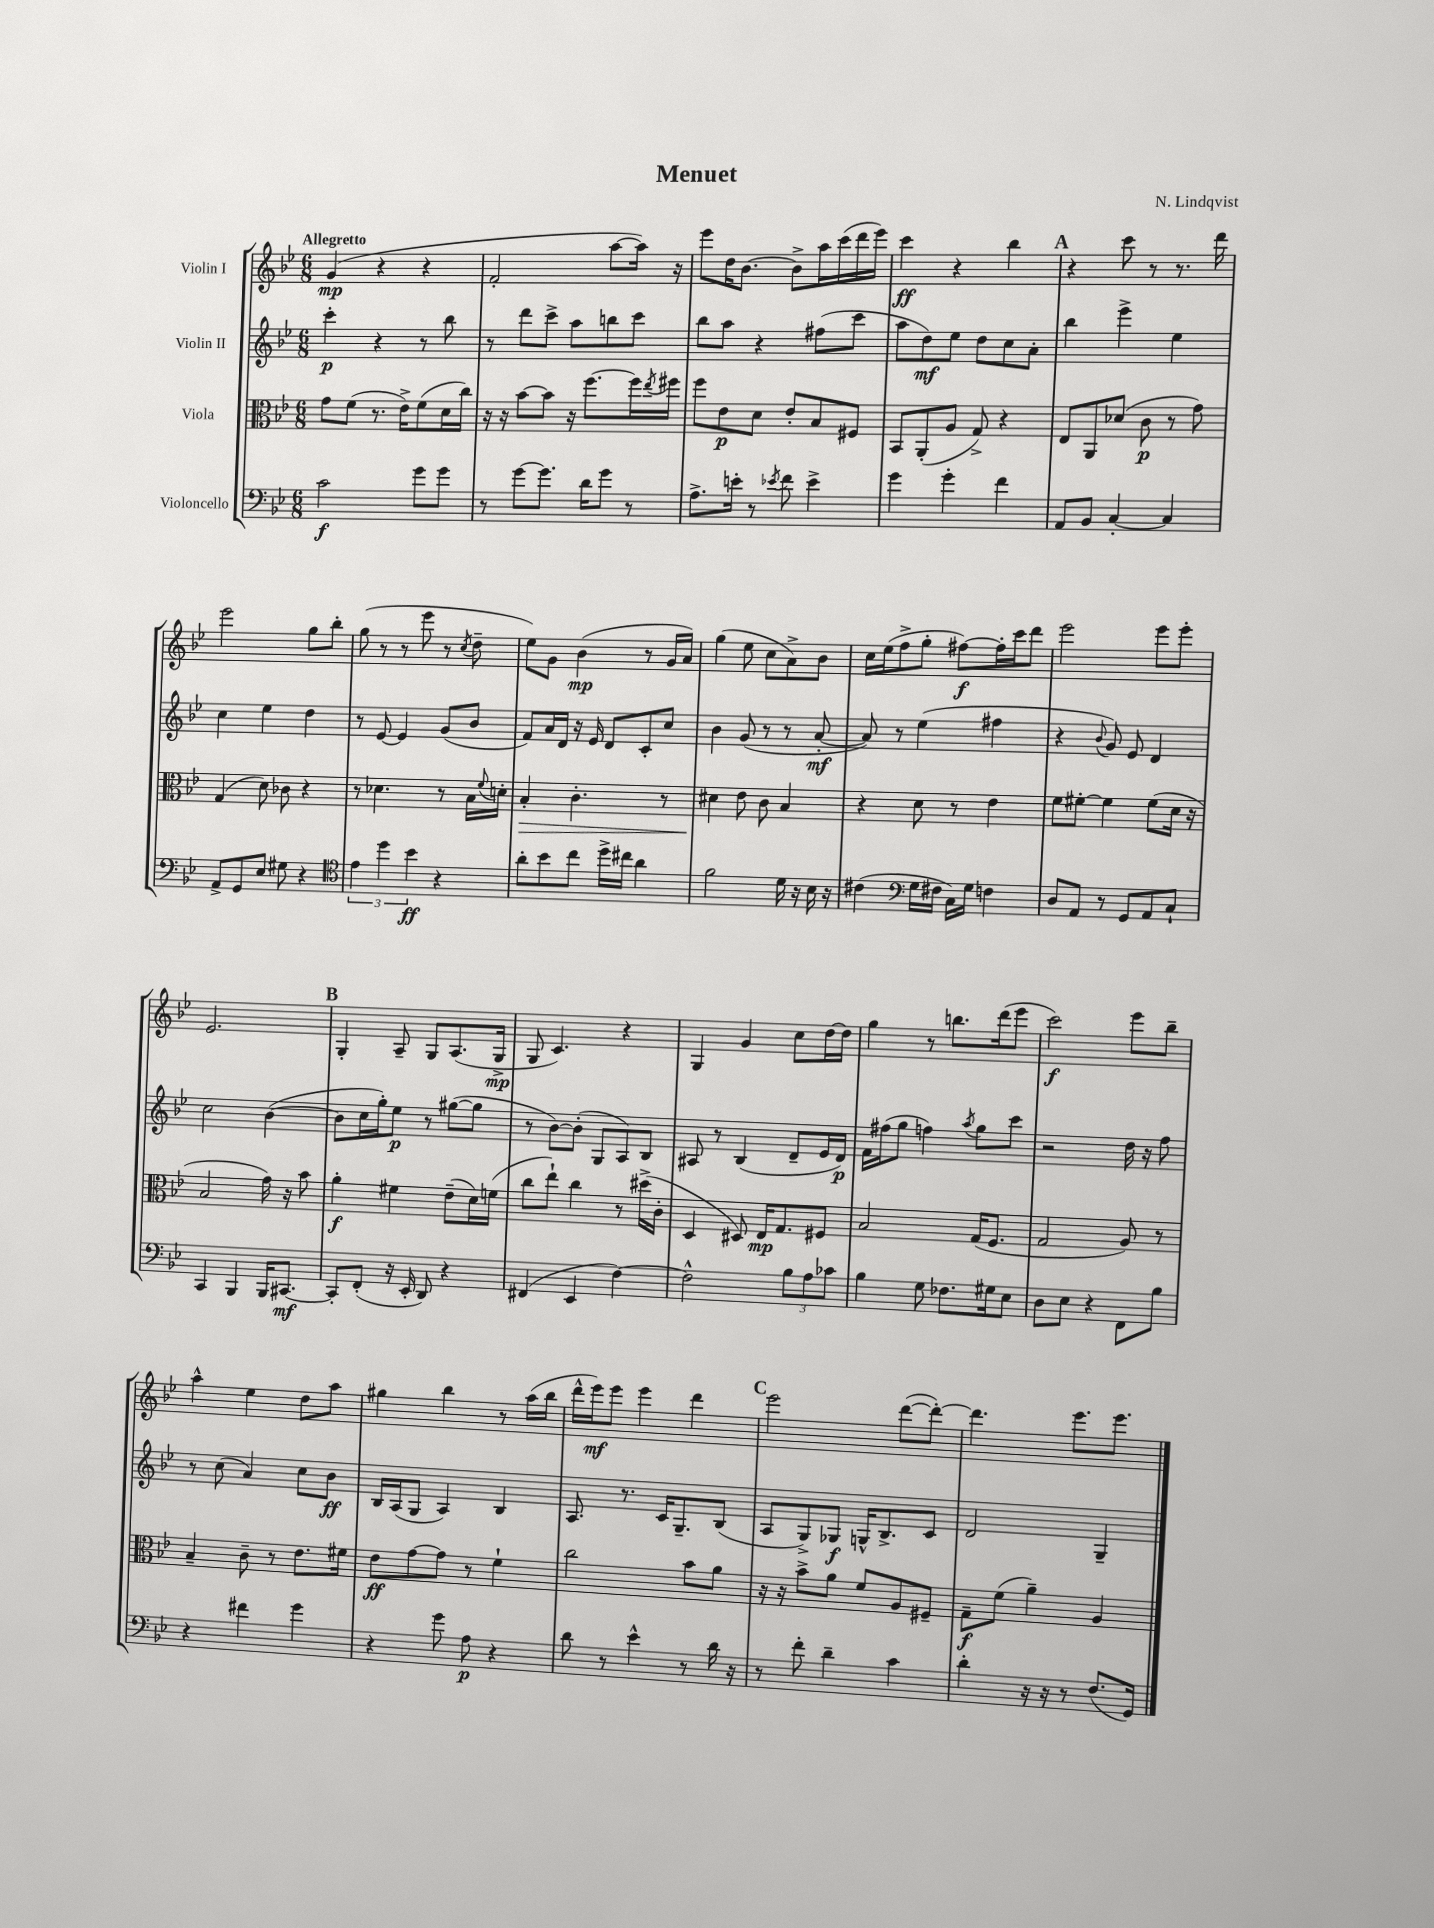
\header { title = "Menuet" composer = "N. Lindqvist" }
<<
\new StaffGroup <<
\new Staff = "s0" \with { instrumentName = "Violin I" } {
    \clef treble \key bes \major \numericTimeSignature \time 6/8 \tempo "Allegretto"
    g'4\mp( r4 r4 |
    f'2-. a''8~ a''16) r16 |
    ees'''8 d''16 bes'8.~ bes'8-> a''16 c'''16( d'''16 ees'''16) |
    c'''4\ff r4 bes''4 |
    \mark \markup { \bold "A" } r4 c'''8 r8 r8. d'''16 |
    ees'''2 g''8 bes''8-. |
    g''8( r8 r8 ees'''8 r8 \acciaccatura { c''8 } d''8-- |
    ees''8) g'8 bes'4\mp( r8 g'16 a'16) |
    g''4( ees''8 c''8 a'8->) bes'8 |
    c''16 ees''16( f''8-> g''8-. fis''8~\f) fis''16-. c'''16 d'''8 |
    ees'''2 ees'''8 ees'''8-. |
    ees'2. |
    \mark \markup { \bold "B" } g4-. a8-- g8 a8.( g16->\mp |
    g8 c'4.) r4 |
    g4 g'4 c''8 d''16~ d''16 |
    g''4 r8 b''8. d'''16( ees'''8 |
    c'''2\f) ees'''8 bes''8-- |
    a''4-^ ees''4 d''8 a''8 |
    gis''4 bes''4 r8 a''16( bes''16 |
    d'''16-^ ees'''16\mf) ees'''8 ees'''4 d'''4 |
    \mark \markup { \bold "C" } ees'''2 d'''8~( d'''8~-.) |
    d'''4. ees'''8. ees'''8. \bar "|." |
}
\new Staff = "s1" \with { instrumentName = "Violin II" } {
    \clef treble \key bes \major \numericTimeSignature \time 6/8
    c'''4-.\p r4 r8 bes''8 |
    r8 d'''8 c'''8-> a''8 b''8 c'''8 |
    bes''8 a''8 r4 fis''8( c'''8 |
    a''8 d''8\mf) ees''8 d''8 c''8 a'8-. |
    \mark \markup { \bold "A" } bes''4 ees'''4-> ees''4 |
    c''4 ees''4 d''4 |
    r8 ees'8~ ees'4 g'8( bes'8 |
    f'8) a'16 d'16 r16 ees'16 d'8 c'8-. c''8 |
    bes'4 g'8( r8 r8 a'8~-.\mf |
    a'8) r8 ees''4( fis''4 |
    r4 \appoggiatura { bes'8 } g'8) ees'8 d'4 |
    c''2 bes'4~( |
    \mark \markup { \bold "B" } bes'8 c''16 g''16-.) ees''8\p r8 gis''8~( gis''8 |
    r8 bes'8~) bes'8-.( g8 a8) bes8 |
    ais8 r8 bes4( d'8-- ees'16 d'16\p) |
    f'16 fis''16( g''8 f''4) \acciaccatura { a''8 } g''8 c'''8 |
    r2 d''16 r16 f''8 |
    r8 c''8( a'4) c''8 bes'8\ff |
    bes16 a16( g8 a4) bes4 |
    a8. r8. c'16 g8.-- bes8( |
    \mark \markup { \bold "C" } a8 g8->) ges8\f g16-^ bes8.-> c'8 |
    d'2 g4-- \bar "|." |
}
\new Staff = "s2" \with { instrumentName = "Viola" } {
    \clef alto \key bes \major \numericTimeSignature \time 6/8
    g'8 f'8( r8. ees'16->) f'8( d'16 c''16) |
    r16 r16 bes'8~ bes'8 r16 f''8.~ f''16 \acciaccatura { ees''8 } fis''16 |
    f''8 ees'8\p d'8 ees'8-. bes8 fis8 |
    bes,8 a,8-.( a8 g8->) r4 |
    \mark \markup { \bold "A" } ees8 a,8 des'8( c'8\p r8 g'8) |
    g4( d'8) ces'8 r4 |
    r8 des'4. r8 bes16 \appoggiatura { f'8 } d'16-. |
    bes4-.\> c'4.-. r8 |
    dis'4\! ees'8 c'8 bes4 |
    r4 d'8 r8 ees'4 |
    f'8 fis'8~-. fis'4 fis'8( d'16 r16 |
    bes2 g'16) r16 bes'8 |
    \mark \markup { \bold "B" } a'4-.\f fis'4 ees'8--( d'16) f'16( |
    c''8 ees''8-!) c''4 r8 dis''16->( c'16-. |
    d4 dis8) ees16\mp g8. fis8 |
    bes2 g16( f8. |
    g2 a8) r8 |
    bes4-- c'8-- r8 ees'8. fis'16 |
    ees'8\ff g'8~ g'8 r8 f'4-! |
    c''2 bes'8 a'8 |
    \mark \markup { \bold "C" } r16 r16 bes'8-> a'8 f'8 a8 fis8-- |
    g8--\f f'8( a'4--) a4 \bar "|." |
}
\new Staff = "s3" \with { instrumentName = "Violoncello" } {
    \clef bass \key bes \major \numericTimeSignature \time 6/8
    c'2\f g'8 g'8 |
    r8 g'8~ g'8. d'16 g'8 r8 |
    a8.-> e'16-. r8 \acciaccatura { ees'8 } f'8 ees'4-> |
    g'4 g'4-. f'4 |
    \mark \markup { \bold "A" } a,8 bes,8 c4~-. c4 |
    a,8-> g,8 ees8 gis8 r4 |
    \clef tenor \tuplet 3/2 { ees'4 d''4 bes'4\ff } r4 |
    a'8-. bes'8 c''8 d''16-> cis''16 a'4 |
    f'2 d'16 r16 bes16 r16 |
    cis'4( \clef bass g16 fis16 c16) g16 f4 |
    d8 a,8 r8 g,8 a,8 c8-! |
    c,4 bes,,4 bes,,16 cis,8.~\mf |
    \mark \markup { \bold "B" } cis,8-. f,8-.( r16 ees,16-. d,8) r4 |
    fis,4( ees,4 f4~) |
    f2-^ \tuplet 3/2 { bes8 a8 ces'8 } |
    bes4 g8 fes8. gis16 ees8 |
    d8 ees8 r4 f,8 bes8 |
    r4 fis'4 g'4 |
    r4 g'8 a8\p r4 |
    d'8 r8 ees'4-^ r8 d'16 r16 |
    \mark \markup { \bold "C" } r8 f'8-. d'4-- c'4 |
    d'4-. r16 r16 r8 f8.( g,16) \bar "|." |
}
>>
>>
\layout { \context { \Score \remove "Bar_number_engraver" } }
